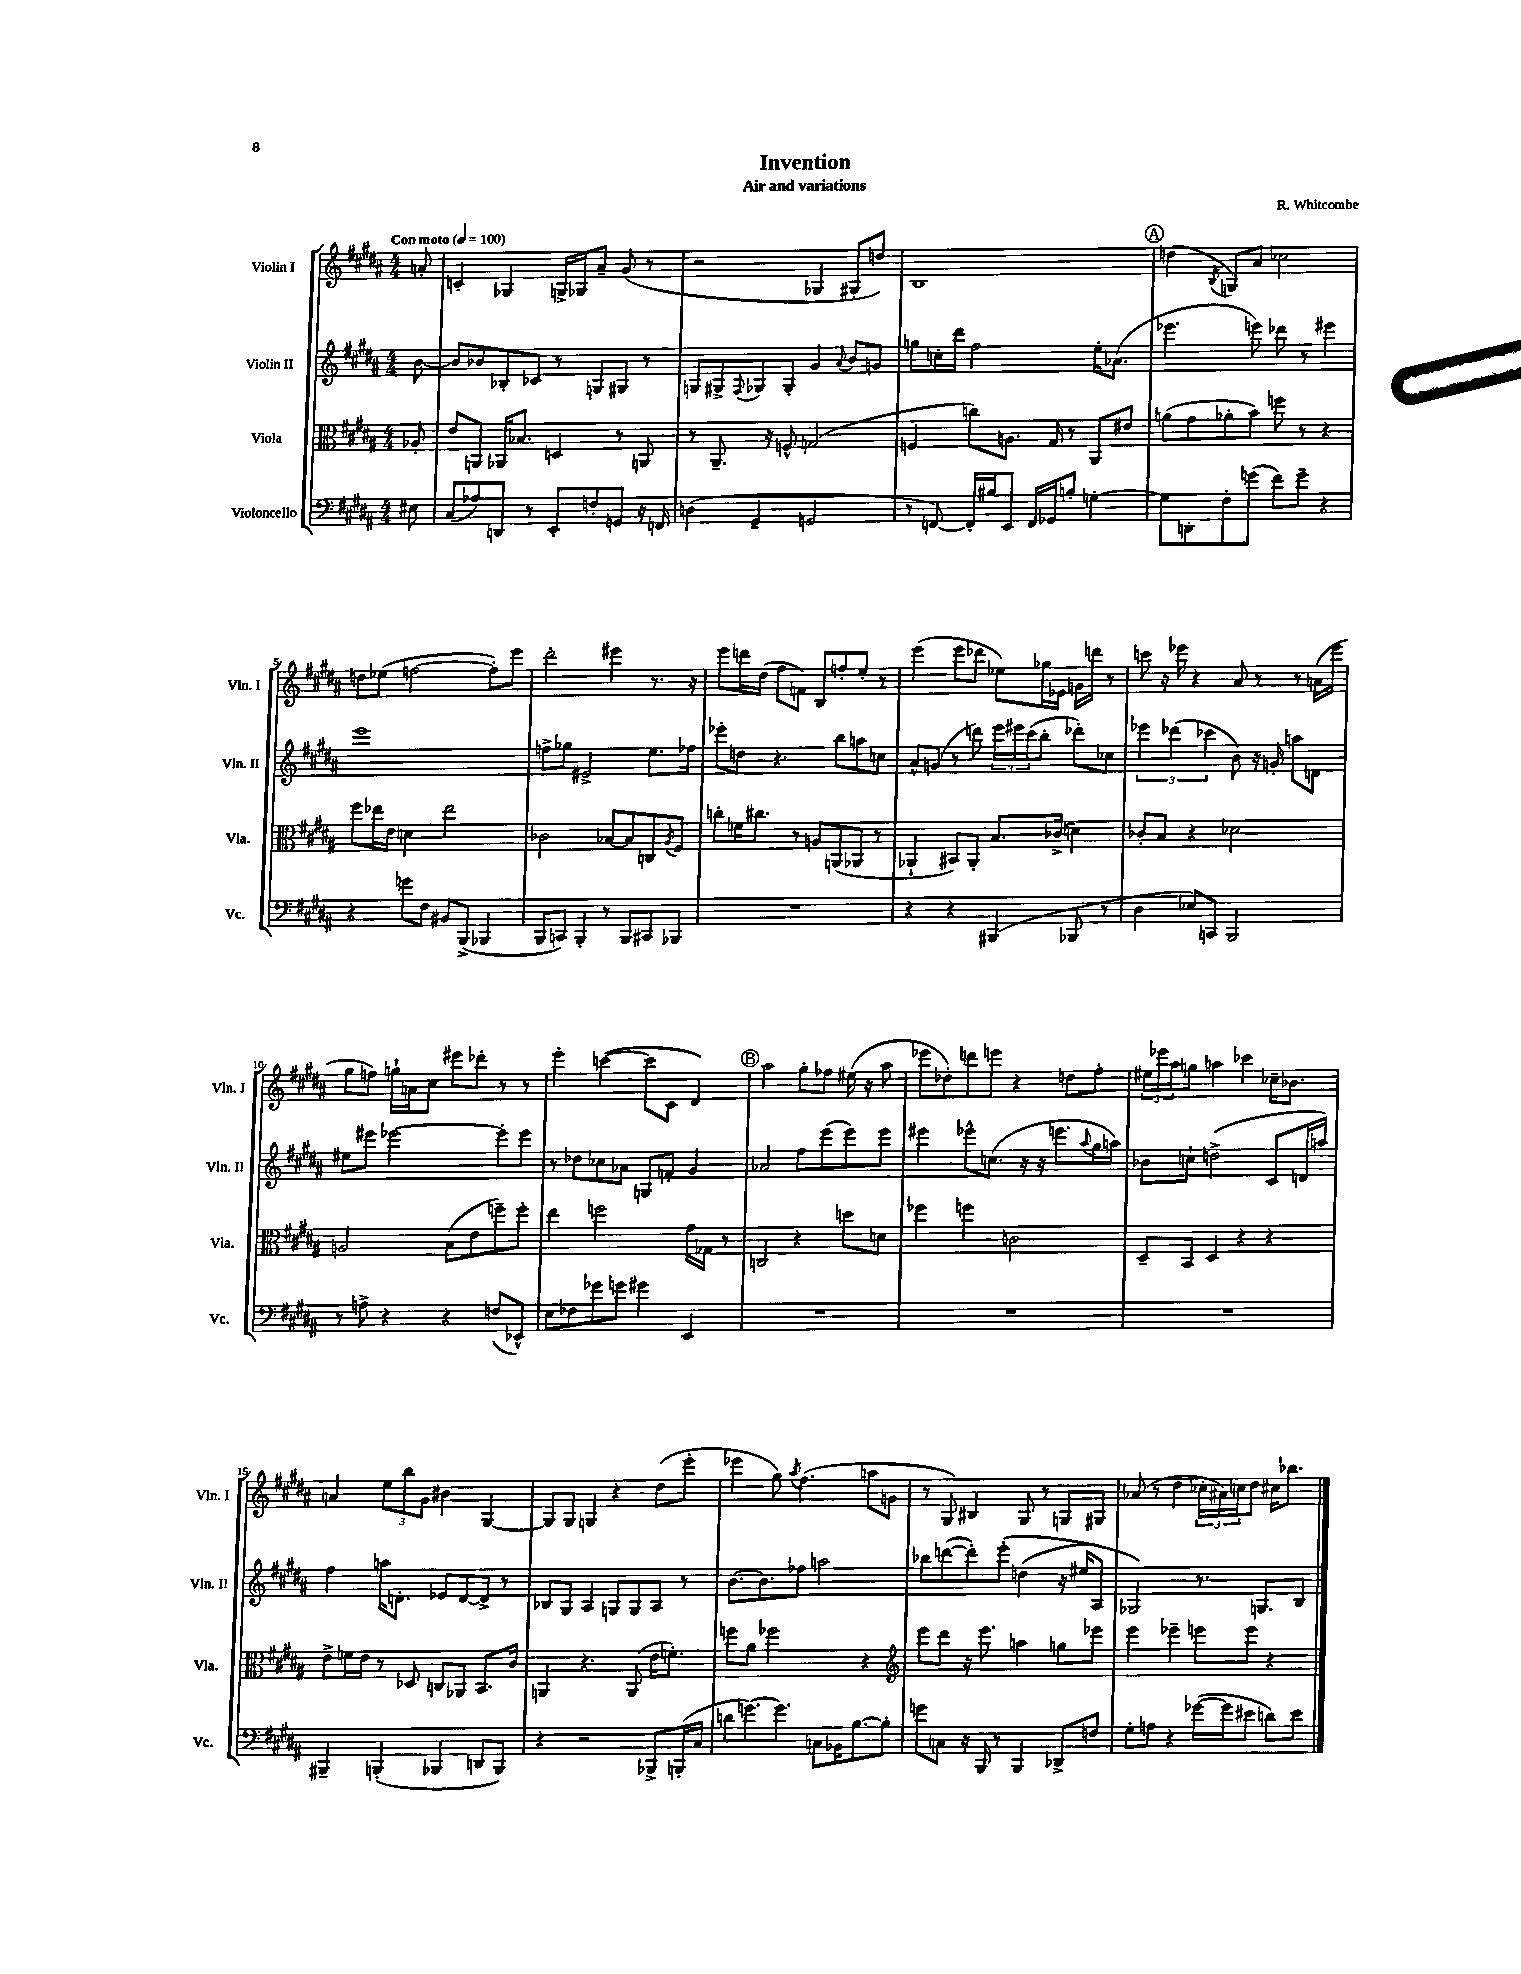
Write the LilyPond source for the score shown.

\header { title = "Invention" composer = "R. Whitcombe" subtitle = "Air and variations" }
<<
\new StaffGroup <<
\new Staff = "s0" \with { instrumentName = "Violin I" shortInstrumentName = "Vln. I" } {
    \clef treble \key b \major \numericTimeSignature \time 4/4 \partial 8 \tempo "Con moto" 4 = 100
    a'8-. |
    c'4-. ges4 g16-> ges16 ais'8-- gis'8( r8 |
    r2 ges4 gis8-. d''8) |
    b1 |
    \mark \markup { \circle "A" } d''4( \acciaccatura { b8 } g8) ais'8 ces''2 |
    d''8 ees''8( f''2~ f''8-.) e'''8 |
    dis'''2-. eis'''4 r8. r16 |
    e'''8 d'''16 dis''16( fis''8 f'8) b8 f''8-. e''8-. r8 |
    e'''4( e'''8 des'''8 ees''8) ges''16 ees'16 g'16 d'''16 r8 |
    c'''8 r16 ees'''16 r4 ais'8 r8 r8 a'16( ees'''16 |
    gis''8 f''8) g''16-! a'16 cis''8 eis'''8 des'''8-. r8 r8 |
    e'''4-. c'''4~( c'''8 cis'8 dis'4) |
    \mark \markup { \circle "B" } ais''2 gis''8-. fes''8 eis''16( r16 ais''8 |
    ees'''8 des''8-.) d'''8 e'''8 r4 d''8 fis''8-. |
    \tuplet 3/2 { eis''16 ees'''16 ais''16 } g''8 a''4 ces'''4 ces''16-- bes'8. |
    a'4 \tuplet 3/2 { e''8 b''8 gis'8 } bis'4 gis4~ |
    gis8 gis8 g4 r4 dis''8( e'''8-. |
    ees'''4 gis''8) \acciaccatura { ais''8 } fis''4.( a''8 g'8 |
    r8 gis8) bis4 gis8 r8 g8 gis8 |
    aes'8( r8 dis''4 \tuplet 3/2 { ces''16-. ais'16) c''16 } dis''8 cis''16 bes''8. \bar "|." |
}
\new Staff = "s1" \with { instrumentName = "Violin II" shortInstrumentName = "Vln. II" } {
    \clef treble \key b \major \numericTimeSignature \time 4/4 \partial 8
    b'8~ |
    b'8 bes'8 bes8-. ces'8 r8 g8 gis8 r8 |
    g8 gis8-> \appoggiatura { fis8 } ges8 ges8-. gis'4 \appoggiatura { ais'8 } b'8 g'8 |
    g''8 c''16-. dis'''16 fis''2 e''16-. aes'8.( |
    \mark \markup { \circle "A" } ees'''4. e'''8) des'''8 r8 eis'''4 |
    e'''1 |
    f''8-> ges''8 eis'2-> e''8. fes''16 |
    ees'''8-. d''8 r4. b''8 a''8 c''8 |
    ais'8-^ g'8( r8 d'''8) \tuplet 3/2 { e'''16 eis'''16 cis'''16( } b''8-. des'''8-.) ces''8 |
    \tuplet 3/2 { ees'''4 des'''4( ces'''4 } b'8) r16 g'16-. a''8 d'8 |
    eis''8 eis'''8 ees'''2~ ees'''8-. ees'''8 |
    r8 des''8 ces''8 aes'8 g8 f'8-. gis'4 |
    \mark \markup { \circle "B" } aes'2 fis''8 e'''8( e'''8) e'''8 |
    eis'''4 ees'''8-^ c''8.( r16 r16 e'''8. \appoggiatura { ais''8 } gis''16 a''16) |
    bes'8 c''8-! d''2->( cis'8 d'16 a''16) |
    fis''4 a''16 d'8.-. ees'8 d'8~ d'8-> r8 |
    bes8 gis8 ais4 g8 g8 ais8 r8 |
    b'8.~ b'8. fes''8 a''2 |
    bes''8 d'''8~( d'''8-.) e'''8-.\( d''4( r16 eis''16 ais8) |
    ges2\) r8. g8. b8 \bar "|." |
}
\new Staff = "s2" \with { instrumentName = "Viola" shortInstrumentName = "Vla." } {
    \clef alto \key b \major \numericTimeSignature \time 4/4 \partial 8
    aes8-. |
    e'8 a,8 aes,16 bes8. d4 r8 a,8 |
    r8 ais,8.-- r16 f8-^ g2( |
    f4 c''8) a8. gis16 r8 ais,8 eis'8 |
    \mark \markup { \circle "A" } a'8( gis'8 aes'8-. b'8) f''8 r8 r4 |
    fis''8 ees''16 e'16 d'4 ees''2 |
    ces'2 bes8~ bes8 c8 \acciaccatura { ais8 } fis8 |
    c''8-. f'16 cis''8. r8 a8 a,8( aes,8 r8 |
    aes,4-! bis,8) aes,8-. b8. ces'16->( d'4) |
    ces'8-. b8 r4 des'2 |
    a2 b8( e'8 f''8--) f''8-. |
    e''4 f''2 gis'16 ges16 r8 |
    \mark \markup { \circle "B" } c2 r4 d''8 d'8 |
    fes''4 f''4 c'2 |
    dis8-- b,8 dis4 r4 r4 |
    e'8-> f'16 e'16 r8 des8 c8 aes,8 b,8. cis'16 |
    a,4 r4. a,8( e'16 f'8.-.) |
    f''8 ais'8 fes''2 r4 |
    \clef treble e'''8 dis'''8 r16 e'''8. a''4 g''8 ees'''8 |
    e'''4 ees'''4-- e'''8 e'''8 r4 \bar "|." |
}
\new Staff = "s3" \with { instrumentName = "Violoncello" shortInstrumentName = "Vc." } {
    \clef bass \key b \major \numericTimeSignature \time 4/4 \partial 8
    eis8 |
    cis8( aes8) d,8 r8 e,8-. f8-. g,8 r16 f,16 |
    d4( gis,4-- g,2 |
    r8 f,8~) f,16-. bis16 e,8 f,16 ges,16 b8-. g4~-. |
    \mark \markup { \circle "A" } g8 d,8-. fis8-. g'8( fis'8) g'8-- r4 |
    r4 g'8 fis8 bis,8 b,,8->( bes,,4 |
    b,,8 c,8) b,,4-. r8 b,,8 cis,8 bes,,8 |
    R1 |
    r4 r4 bis,,4( bes,,8 r8 |
    dis4 ees8) c,8 b,,2 |
    r8 a8-> r4 r4 f8( ees,8-^) |
    e8 fes8 ges'8 g'8 gis'4 e,4 |
    \mark \markup { \circle "B" } R1 |
    R1 |
    R1 |
    bis,,4-- b,,4-.( bes,,4 d,8 bes,,8) |
    r4 r2 bes,,8-> b,,16-.( cis16 |
    d'8 g'8.~) g'8. c8 bes,16 b8.~ b8-. |
    g'8 c8 r16 b,,16 r8 b,,4 des,8-> f8 |
    gis8-. a8 r4 ges'16~( ges'16 eis'8 d'8) eis'8 \bar "|." |
}
>>
>>
